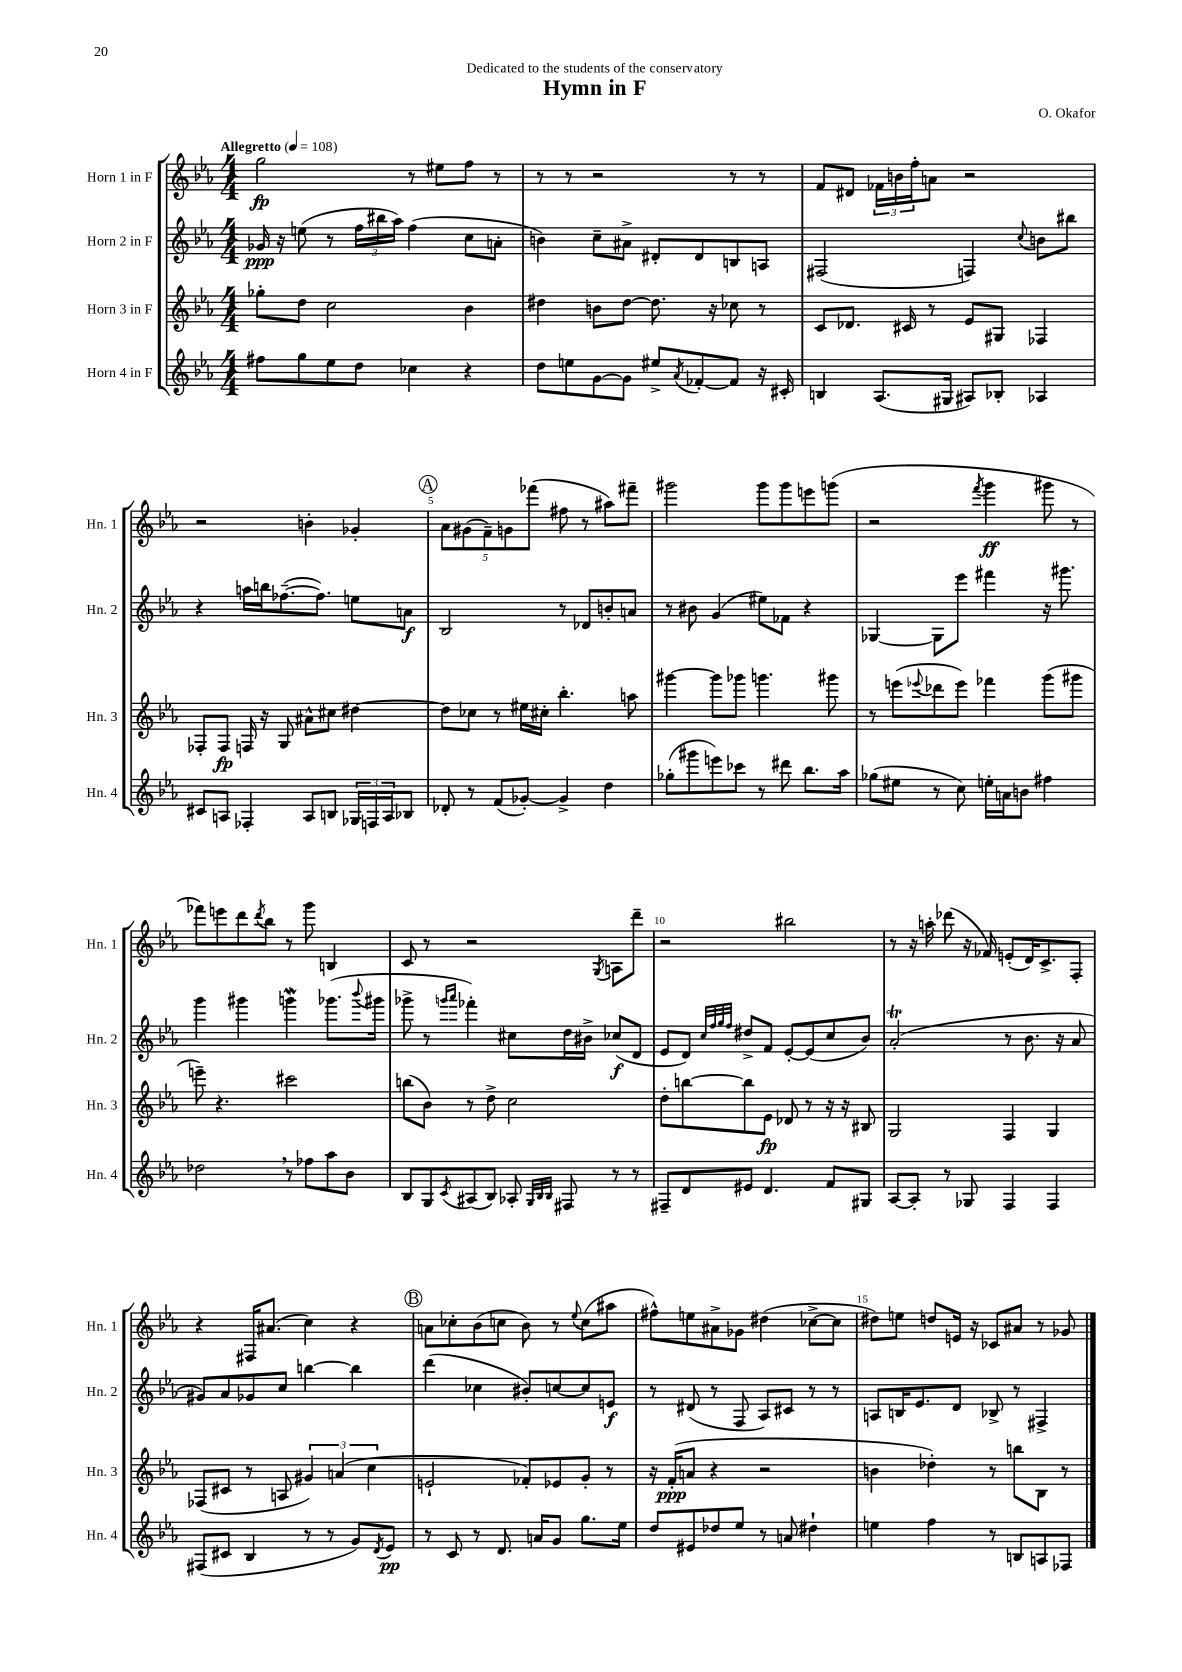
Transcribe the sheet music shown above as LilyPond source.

\header { title = "Hymn in F" composer = "O. Okafor" dedication = "Dedicated to the students of the conservatory" }
<<
\new StaffGroup <<
\new Staff = "s0" \with { instrumentName = "Horn 1 in F" shortInstrumentName = "Hn. 1" } {
    \clef treble \key ees \major \numericTimeSignature \time 4/4 \tempo "Allegretto" 4 = 108
    g''2\fp r8 eis''8 f''8 r8 |
    r8 r8 r2 r8 r8 |
    f'8 dis'8 \tuplet 3/2 { fes'16 b'16 f''16-. } a'8 r2 |
    r2 b'4-. ges'4-. |
    \mark \markup { \circle "A" } \tuplet 5/4 { aes'8 gis'8( f'8--) g'8 fes'''8( } fis''8 r8 ais''8) fis'''8-- |
    gis'''2 gis'''8 gis'''8 e'''8 g'''8( |
    r2 \acciaccatura { f'''8 } g'''4\ff gis'''8 r8 |
    fes'''8) e'''8 d'''8 \acciaccatura { d'''8 } bes''8 r8 g'''8 b4 |
    c'8 r8 r2 \acciaccatura { g8 } a8 d'''8-- |
    r2 bis''2 |
    r8 r16 a''16-. des'''8( r16 fes'16) e'8-.( d'16) c'8.-> f8-. |
    r4 fis16 ais'8.( c''4) r4 |
    \mark \markup { \circle "B" } a'8 ces''8-. bes'8( c''8 bes'8) r8 \appoggiatura { ees''8 } c''8( ais''8 |
    fis''8-^) e''8 ais'8-> ges'8 dis''4( ces''8~-> ces''8 |
    dis''8) e''8 d''8 e'16 r16 ces'8 ais'8 r8 ges'8 \bar "|." |
}
\new Staff = "s1" \with { instrumentName = "Horn 2 in F" shortInstrumentName = "Hn. 2" } {
    \clef treble \key ees \major \numericTimeSignature \time 4/4
    ges'16\ppp r16 e''8( r8 \tuplet 3/2 { f''16 bis''16 aes''16) } f''4( c''8 a'8-. |
    b'4) c''8-- ais'8-> dis'8-. dis'8 b8 a8 |
    fis2( f4) \appoggiatura { c''8 } b'8 bis''8 |
    r4 a''16 b''16 fes''8.~--( fes''8.) e''8 a'8\f |
    \mark \markup { \circle "A" } bes2 r8 des'8 b'8-. a'8 |
    r8 bis'8 g'4( eis''8) fes'8 r4 |
    ges4~ ges8 ees'''8 fis'''4 r16 gis'''8. |
    g'''4 gis'''4 g'''4\mordent ges'''8.( \appoggiatura { bes'''8 } gis'''16 |
    ges'''8-> r8 \grace { g'''16 aes'''16 } fes'''4-.) cis''8 d''16 bis'16-> ces''8\f( d'8 |
    ees'8 d'8) \grace { c''32 f''32 g''32 f''32 } dis''8-> f'8 ees'8~-. ees'8( c''8 bes'8) |
    aes'2-.\trill( r8 bes'8. r16 aes'8 |
    gis'8) aes'8 ges'8 c''8 b''4~ b''4 |
    \mark \markup { \circle "B" } d'''4( ces''4 bis'8-.) c''8~ c''8 e'8\f |
    r8 dis'8( r8 f8 aes8) cis'8 r8 r8 |
    a8 b16 ees'8. d'8 bes8-> r8 fis4-> \bar "|." |
}
\new Staff = "s2" \with { instrumentName = "Horn 3 in F" shortInstrumentName = "Hn. 3" } {
    \clef treble \key ees \major \numericTimeSignature \time 4/4
    ges''8-. d''8 c''2 bes'4 |
    dis''4 b'8 dis''8~ dis''8. r16 ces''8 r8 |
    c'8 des'8. cis'16 r8 ees'8 gis8 fes4 |
    fes8-. fes8\fp f16 r16 g8 ais'8-^ cis''8 dis''4~ |
    \mark \markup { \circle "A" } dis''8 ces''8 r8 eis''16 cis''16-. bes''4.-. a''8 |
    gis'''4~ gis'''8 ges'''8 g'''4. gis'''8 |
    r8 e'''8( \appoggiatura { ees'''8 } des'''8 ees'''8) fes'''4 g'''8( gis'''8 |
    e'''8--) r4. cis'''2 |
    b''8( bes'8) r8 d''8-> c''2 |
    d''8-. b''8~ b''8 ees'8\fp des'8 r8 r16 r16 bis8 |
    g2 f4 g4 |
    fes8( cis'8 r8 a8 \tuplet 3/2 { gis'4) a'4( c''4 } |
    \mark \markup { \circle "B" } e'2-! fes'8-.) ees'8 g'8-. r8 |
    r16 f'16-.\ppp( a'8 r4 r2 |
    b'4 des''4-.) r8 b''8 bes8 r8 \bar "|." |
}
\new Staff = "s3" \with { instrumentName = "Horn 4 in F" shortInstrumentName = "Hn. 4" } {
    \clef treble \key ees \major \numericTimeSignature \time 4/4
    fis''8 g''8 ees''8 d''8 ces''4 r4 |
    d''8 e''8 g'8~ g'8 eis''8-> \acciaccatura { aes'8 } fes'8~-. fes'8 r16 cis'16-. |
    b4 aes8.( gis16 ais8) bes8-. aes4 |
    cis'8 a8 fes4-. a8 b8 \tuplet 3/2 { ges16 f16 a16 } bes8 |
    \mark \markup { \circle "A" } des'8-. r8 f'8( ges'8~-.) ges'4-> d''4 |
    ges''8-.( gis'''8 e'''8) ces'''8 r8 dis'''8 bes''8. aes''16 |
    ges''8( eis''8 r8 c''8) e''16-. a'16 b'8 fis''4 |
    des''2 \breathe r8 fes''8 aes''8 bes'8 |
    bes8 g8 \acciaccatura { c'8 } ais8( bes8) aes8-. \grace { g32 bes32 bes32 } fis8 r8 r8 |
    fis8-- d'8 eis'8 d'4. f'8 gis8 |
    aes8~ aes8-. r8 ges8 f4 f4 |
    fis8( cis'8 bes4 r8 r8 g'8) \acciaccatura { d'8 } ees'8\pp |
    \mark \markup { \circle "B" } r8 c'8 r8 d'8. a'16 g'8 g''8. ees''16 |
    d''8 eis'8 des''8 ees''8 r8 a'8 dis''4-! |
    e''4 f''4 r8 b8 a8 fes8 \bar "|." |
}
>>
>>
\layout { \context { \Score \override BarNumber.break-visibility = ##(#f #t #t) barNumberVisibility = #(every-nth-bar-number-visible 5) } }
